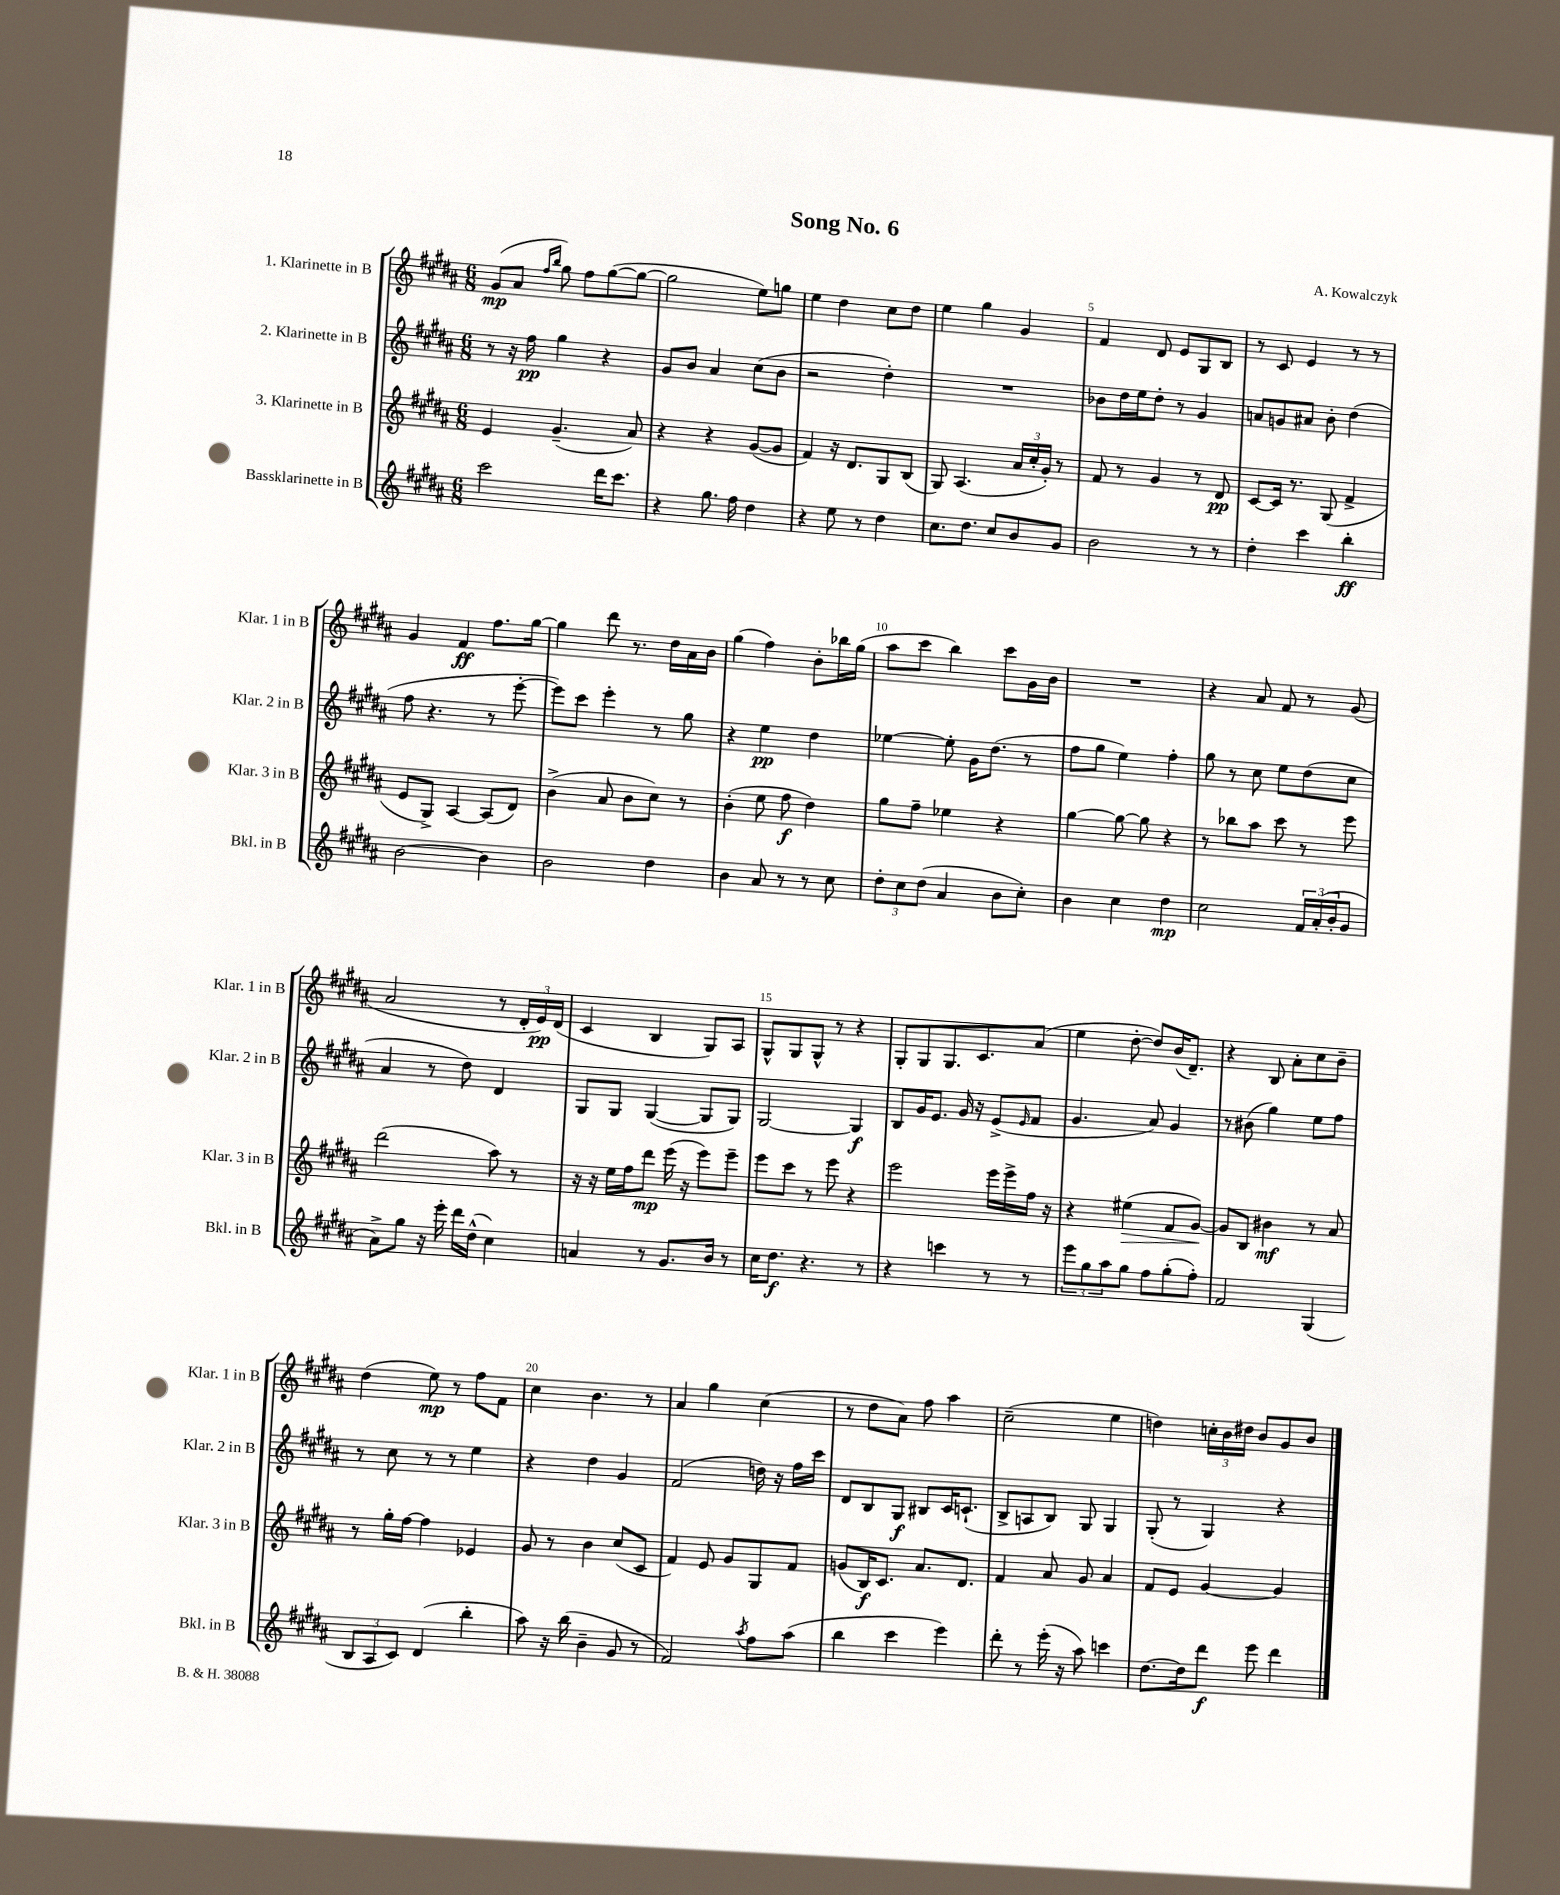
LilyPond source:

\header { title = "Song No. 6" composer = "A. Kowalczyk" }
<<
\new StaffGroup <<
\new Staff = "s0" \with { instrumentName = "1. Klarinette in B" shortInstrumentName = "Klar. 1 in B" } {
    \clef treble \key b \major \numericTimeSignature \time 6/8
    gis'8\mp( ais'8 \grace { fis''16 b''16 } gis''8) fis''8 gis''8~( gis''8~ |
    gis''2 e''8) g''8 |
    e''4 dis''4 cis''8 dis''8 |
    e''4 gis''4 gis'4 |
    fis'4 dis'8 e'8 gis8 b8 |
    r8 cis'8 e'4 r8 r8 |
    gis'4 fis'4\ff fis''8. gis''16~ |
    gis''4 dis'''8 r8. dis''16 ais'16 b'16 |
    gis''4( fis''4) b'8-. bes''16 gis''16( |
    ais''8 cis'''8 b''4) cis'''8 gis'16 b'16 |
    R2. |
    r4 ais'8 fis'8 r8 gis'8( |
    ais'2 r8 \tuplet 3/2 { dis'16-. e'16\pp) dis'16( } |
    cis'4 b4 gis8) ais8 |
    gis8-^ gis8 gis8-^ r8 r4 |
    gis8-. gis8 gis8. cis'8. ais'8( |
    e''4 dis''8~-. dis''8) b'16( dis'8.--) |
    r4 b8 ais'8-. cis''8 b'8-- |
    dis''4( e''8\mp) r8 fis''8 fis'8 |
    cis''4 b'4. r8 |
    ais'4 gis''4 cis''4( |
    r8 dis''8 ais'8) fis''8 ais''4 |
    cis''2--( e''4 |
    d''4) \tuplet 3/2 { c''16-. b'16 dis''16 } b'8 gis'8 b'8 \bar "|." |
}
\new Staff = "s1" \with { instrumentName = "2. Klarinette in B" shortInstrumentName = "Klar. 2 in B" } {
    \clef treble \key b \major \numericTimeSignature \time 6/8
    r8 r16 fis''16\pp gis''4 r4 |
    gis'8 b'8 ais'4 cis''8( b'8 |
    r2 dis''4-.) |
    R2. |
    bes'8 dis''16 e''16 dis''8-. r8 gis'4 |
    a'8 g'8 ais'8 b'8-. dis''4( |
    fis''8 r4. r8 e'''8~-. |
    e'''8) cis'''8 e'''4-. r8 gis''8 |
    r4 e''4\pp dis''4 |
    ees''4~ ees''8-. gis'16 dis''8.( r8 |
    fis''8 gis''8 e''4) fis''4-. |
    gis''8 r8 cis''8 e''8 dis''8( cis''8 |
    ais'4 r8 dis''8) dis'4 |
    gis8 gis8 gis4~( gis8 gis8) |
    gis2~ gis4\f |
    b8 gis'16 e'8. gis'16 r16 e'8->( \grace { e'16 } fis'8 |
    gis'4. ais'8) gis'4 |
    r8 bis'8( gis''4) e''8 fis''8 |
    r8 cis''8 r8 r8 e''4 |
    r4 dis''4 gis'4 |
    fis'2( d''16) r16 fis''16 cis'''16 |
    dis'8 b8 gis8\f bis8 cis'16 c'8.-!( |
    b8-> a8 b8) gis8 gis4 |
    gis8-.( r8 gis4) r4 \bar "|." |
}
\new Staff = "s2" \with { instrumentName = "3. Klarinette in B" shortInstrumentName = "Klar. 3 in B" } {
    \clef treble \key b \major \numericTimeSignature \time 6/8
    e'4 gis'4.--( ais'8) |
    r4 r4 gis'8~( gis'8 |
    fis'4) r16 dis'8. gis8 b8( |
    gis8) ais4.( \tuplet 3/2 { ais'16 cis''16-. gis'16-.) } r8 |
    fis'8 r8 gis'4 r8 dis'8\pp |
    cis'8~ cis'16 r8. gis8( fis'4-> |
    e'8 gis8->) ais4~ ais8( dis'8) |
    b'4->( ais'8 b'8 cis''8) r8 |
    b'4-.( e''8 fis''8\f dis''4) |
    gis''8 fis''8-- ees''4 r4 |
    gis''4~ gis''8~ gis''8 r4 |
    r8 bes''8 ais''8 cis'''8 r8 e'''8 |
    dis'''2( ais''8) r8 |
    r16 r16 e''16 fis''16 dis'''8\mp e'''16( r16 e'''8) e'''8-- |
    e'''8 cis'''8 r8 e'''8 r4 |
    e'''2 e'''16 e'''16-> fis''16 r16 |
    r4 eis''4\>( fis'8 gis'8~\!) |
    gis'8 b8 bis'4\mf r8 ais'8 |
    r8 gis''16-. fis''16~ fis''4 ees'4 |
    gis'8 r8 b'4 cis''8( cis'8 |
    fis'4) e'8 gis'8 gis8 fis'8 |
    g'8( b16\f) cis'8. ais'8. dis'8. |
    fis'4 ais'8 gis'8 ais'4 |
    fis'8 e'8 gis'4~ gis'4 \bar "|." |
}
\new Staff = "s3" \with { instrumentName = "Bassklarinette in B" shortInstrumentName = "Bkl. in B" } {
    \clef treble \key b \major \numericTimeSignature \time 6/8
    cis'''2 dis'''16 cis'''8. |
    r4 gis''8. fis''16 dis''4 |
    r4 e''8 r8 dis''4 |
    cis''8. dis''8. cis''8 b'8 gis'8 |
    b'2 r8 r8 |
    dis''4-. cis'''4 b''4-.\ff |
    b'2~ b'4 |
    b'2 dis''4 |
    b'4 ais'8 r8 r8 cis''8 |
    \tuplet 3/2 { dis''8-. cis''8 dis''8( } ais'4 b'8 cis''8-.) |
    b'4 cis''4 dis''4\mp |
    cis''2 \tuplet 3/2 { fis'16 ais'16-.( b'16-. } gis'8 |
    ais'8->) gis''8 r16 e'''16-. dis'''16 dis''16-^( cis''4) |
    a'4 r8 gis'8. b'16 r8 |
    cis''16 dis''8.\f r4. r8 |
    r4 c'''4 r8 r8 |
    \tuplet 3/2 { e'''8 gis''8 ais''8 } gis''8 fis''8 gis''8-.( fis''8-.) |
    fis'2 gis4( |
    \tuplet 3/2 { b8 ais8 cis'8) } dis'4( b''4-. |
    ais''8) r16 b''16( b'4-- gis'8 r8 |
    fis'2) \acciaccatura { ais''8 } fis''8 ais''8( |
    b''4 cis'''4 e'''4) |
    dis'''8-. r8 e'''16-.( r16 ais''8) c'''4 |
    dis''8.~ dis''16 dis'''8\f e'''8 dis'''4 \bar "|." |
}
>>
>>
\layout { \context { \Score \override BarNumber.break-visibility = ##(#f #t #t) barNumberVisibility = #(every-nth-bar-number-visible 5) } }
